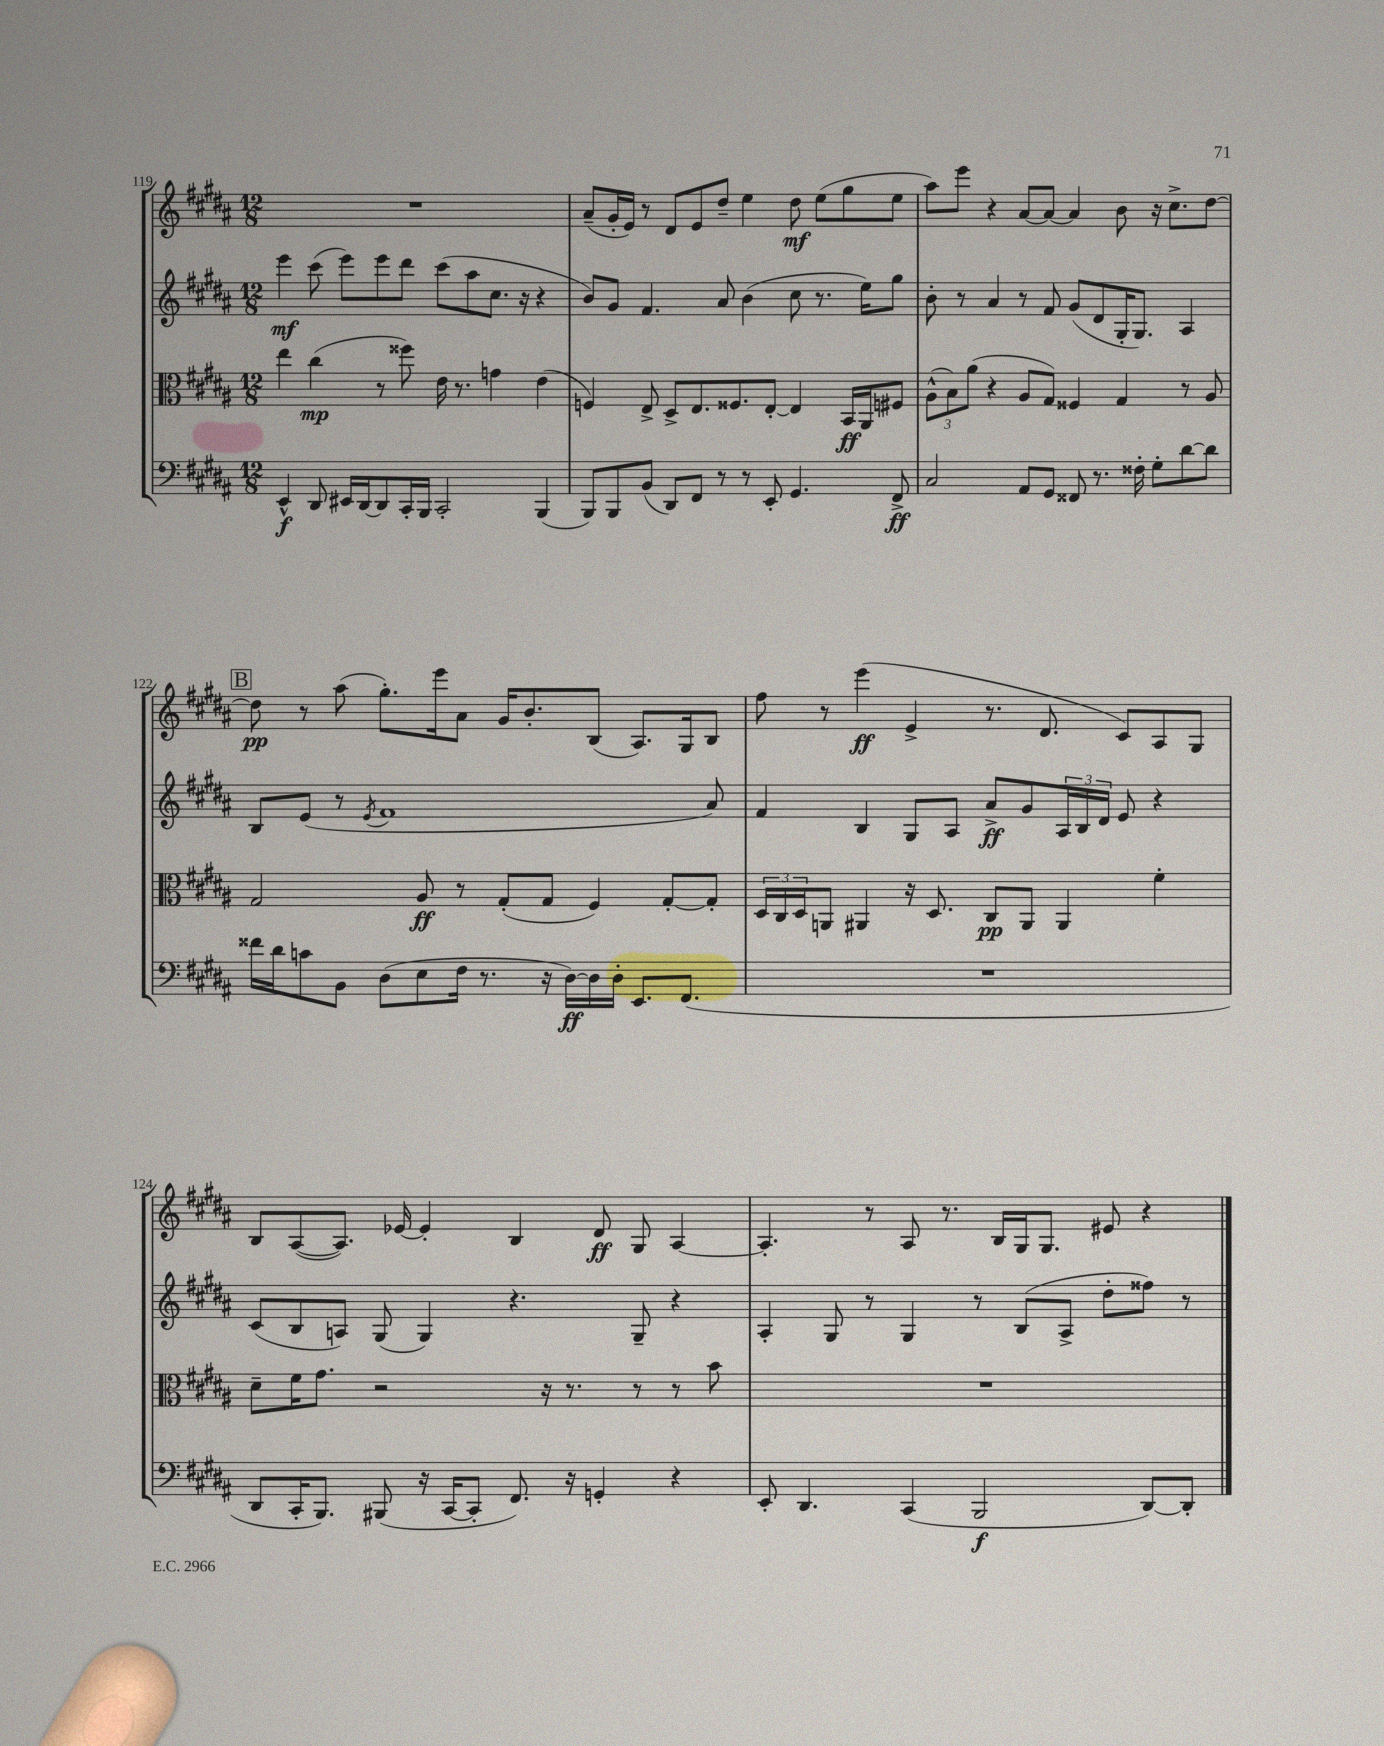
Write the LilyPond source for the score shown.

<<
\new StaffGroup <<
\new Staff = "s0" {
    \clef treble \key b \major \numericTimeSignature \time 12/8
    R1. |
    ais'8--( gis'16-. e'16) r8 dis'8 e'8 dis''8-- e''4 dis''8\mf e''8( gis''8 e''8 |
    ais''8) e'''8 r4 ais'8~ ais'8~ ais'4 b'8 r16 cis''8.-> dis''8~ |
    \mark \markup { \box "B" } dis''8\pp r8 ais''8( gis''8.-.) e'''16 ais'8 gis'16 b'8.-. b8( ais8.) gis16 b8 |
    fis''8 r8 e'''4\ff( e'4-> r8. dis'8. cis'8) ais8 gis8 |
    b8 ais8~( ais8.) ees'16~ ees'4-. b4 dis'8\ff gis8 ais4~ |
    ais4.-. r8 ais8 r8. b16 gis16 gis8. eis'8 r4 \bar "|." |
}
\new Staff = "s1" {
    \clef treble \key b \major \numericTimeSignature \time 12/8
    e'''4\mf cis'''8( e'''8) e'''8 dis'''8 cis'''8( ais''8 cis''8. r16 r4 |
    b'8) gis'8 fis'4. ais'8 b'4( cis''8 r8. e''16) gis''8 |
    b'8-. r8 ais'4 r8 fis'8 gis'8( dis'8 gis16-. gis8.) ais4 |
    \mark \markup { \box "B" } b8 e'8( r8 \acciaccatura { e'8 } fis'1 ais'8) |
    fis'4 b4 gis8 ais8 ais'8->\ff gis'8 \tuplet 3/2 { ais16 b16 dis'16 } e'8 r4 |
    cis'8( b8 a8) gis8( gis4) r4. gis8-- r4 |
    ais4-. gis8 r8 gis4 r8 b8( ais8-> dis''8-. fisis''8) r8 \bar "|." |
}
\new Staff = "s2" {
    \clef alto \key b \major \numericTimeSignature \time 12/8
    e''4 cis''4\mp( r8 fisis''8) e'16 r8. g'4 e'4( |
    f4) e8-> dis8-> e8. fisis8. e8~-. e4 b,16\ff ais,16 fis8 |
    \tuplet 3/2 { ais8-^( b8) ais'8( } r4 ais8 gis8) fisis4 gis4 r8 ais8 |
    \mark \markup { \box "B" } gis2 ais8\ff r8 gis8-.( gis8 fis4) gis8~-. gis8-. |
    \tuplet 3/2 { dis16 cis16 dis16 } a,8 ais,4 r16 dis8. cis8\pp ais,8 ais,4 fis'4-. |
    dis'8-- fis'16 gis'8. r2 r16 r8. r8 r8 b'8 |
    R1. \bar "|." |
}
\new Staff = "s3" {
    \clef bass \key b \major \numericTimeSignature \time 12/8
    e,4-^\f dis,8 eis,16 dis,16~ dis,8 cis,16-. b,,16 cis,2-. b,,4( |
    b,,8) b,,8 b,8( dis,8) fis,8 r8 r8 e,8-. gis,4. fis,8->\ff |
    cis2 ais,8 gis,8 fisis,8 r8. fisis16-. gis8-. dis'8~ dis'8 |
    \mark \markup { \box "B" } fisis'16 dis'16 c'8 b,8 dis8( e8 fis16 r8. r16 dis16~\ff) dis16 dis16-. e,8. fis,8.( |
    R1. |
    dis,8 cis,16-. b,,8.) bis,,8( r16 cis,16~ cis,8-. fis,8.) r16 g,4-. r4 |
    e,8-. dis,4. cis,4( b,,2\f dis,8~) dis,8-. \bar "|." |
}
>>
>>
\layout { \context { \Score currentBarNumber = #119 } }
